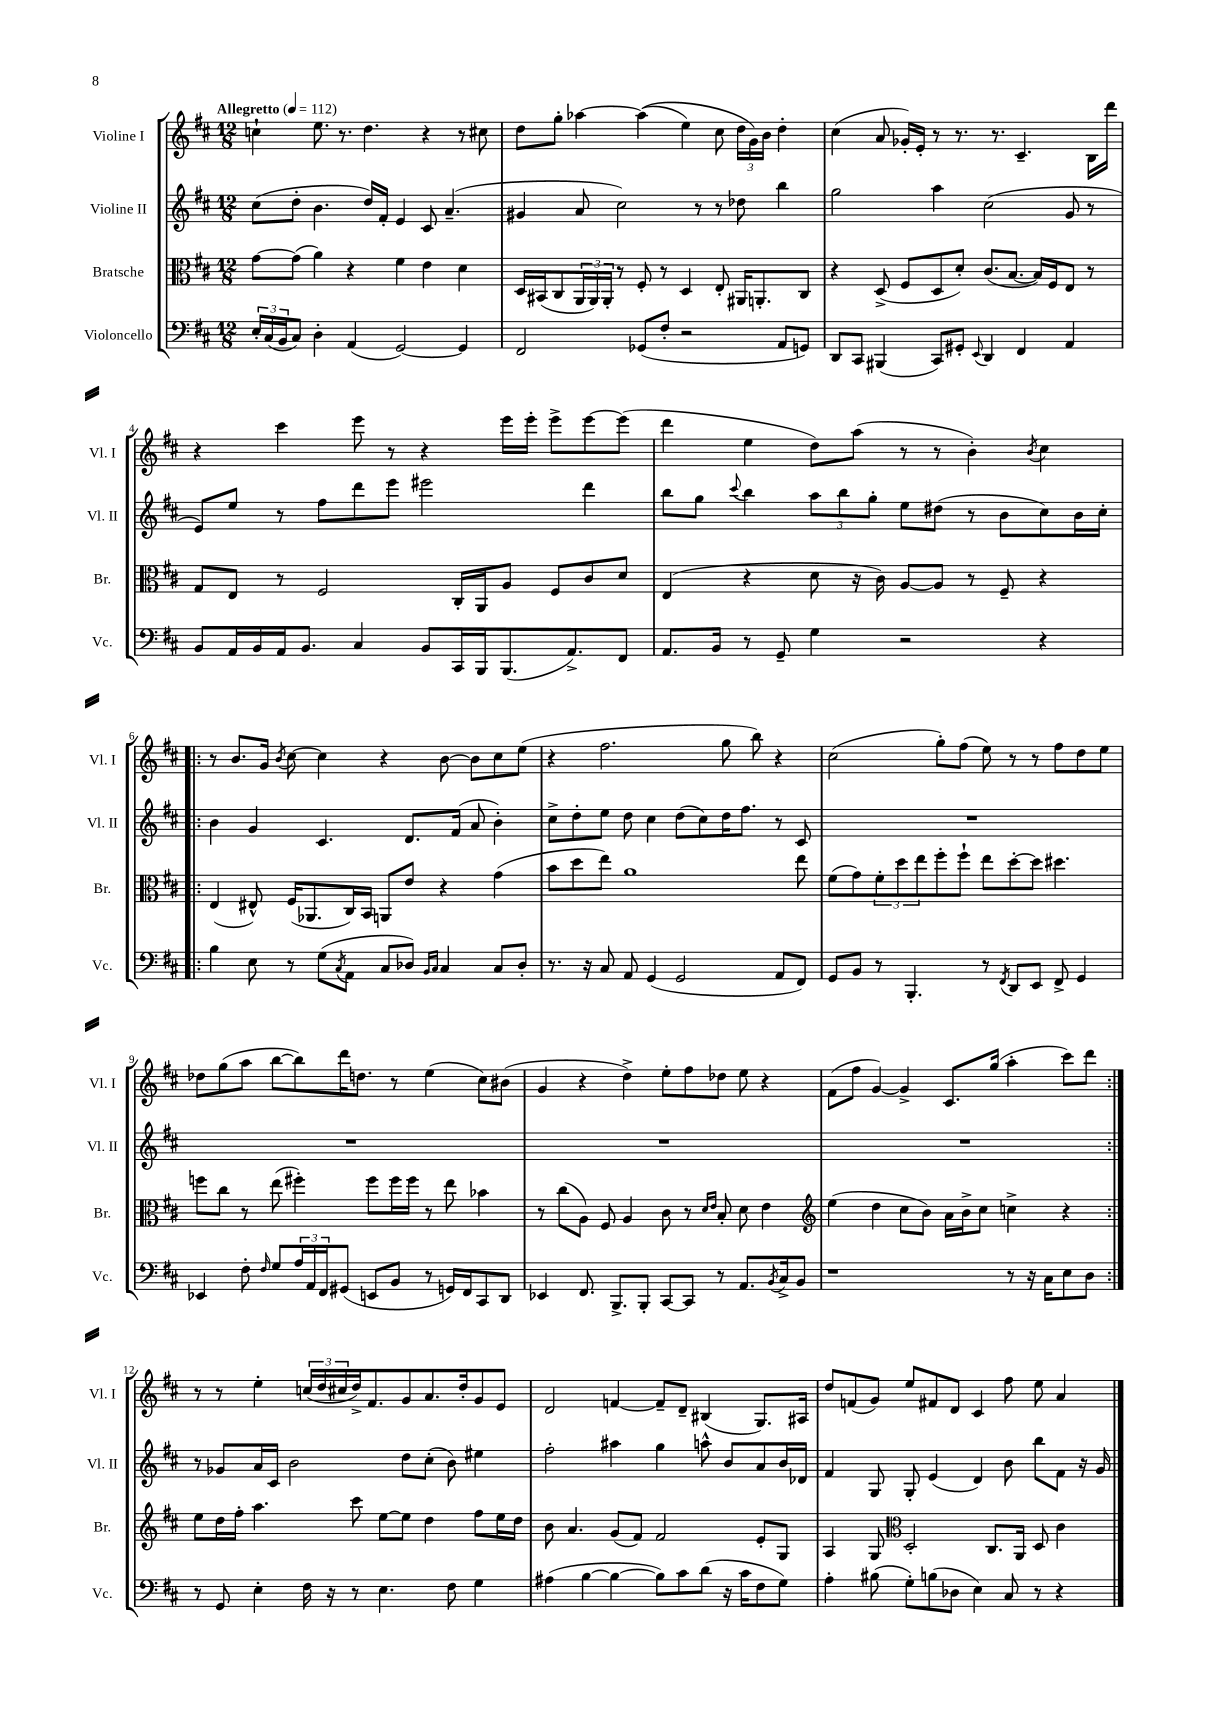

**kern	**kern	**kern	**kern
*staff4	*staff3	*staff2	*staff1
*clefF4	*clefC3	*clefG2	*clefG2
*k[f#c#]	*k[f#c#]	*k[f#c#]	*k[f#c#]
*M12/8	*M12/8	*M12/8	*M12/8
*MM112	*MM112	*MM112	*MM112
24E'	[8g	(8cc#	4cc`
(24C#	.	.	.
24BB	.	.	.
8C#)	(8g]	8dd'	.
4D'	4a)	4.b	8.ee
.	.	.	8.r
(4AA	4r	.	.
.	.	16dd)	4.dd
.	.	16f#'	.
[2GG)	4f#	4e	.
.	4e	8c#	4r
.	.	(4.a~	.
4GG]	4d	.	8r
.	.	.	8cc#
=	=	=	=
2FF#	16D	4g#	8dd
.	(16BB#	.	.
.	8C#	.	8gg'
.	24AA	8a	[4aa-
.	24AA)	.	.
.	24AA'	.	.
.	8r	2cc#)	.
(8GG-	8F#'	.	&((4aa-]
8F#'	8r	.	.
2r	4D	.	4ee)
.	.	8r	.
.	8E'	8r	8cc#
.	16AA#	8dd-	24dd
.	.	.	24g&)
.	8.AA'	.	.
.	.	.	24b
8AA	.	4bb	4dd'
8GG)	8C#	.	.
=	=	=	=
8DD	4r	2gg	(4cc#
8CC#	.	.	.
(4BBB#	(8D^	.	8a
.	8F#	.	16g-')
.	.	.	16e'
8CC#)	8D	4aa	8r
8GG#'	8d')	.	8.r
8qqEE	.	.	.
4DD	(8.c#	(2cc#	.
.	.	.	8.r
.	[8.B	.	.
4FF#	.	.	4.c#~
.	16B])	.	.
.	16F#	.	.
4AA	8E	8g	.
.	8r	8r	16B
.	.	.	16ddd
=	=	=	=
8BB	8G	8e)	4r
16AA	8E	8ee	.
16BB	.	.	.
16AA	8r	8r	4ccc#
8.BB	.	.	.
.	2F#	8ff#	.
4C#	.	8ddd	8eee
.	.	8eee	8r
8BB	.	2eee#	4r
16CC#	16C#'	.	.
16BBB	16AA	.	.
(8.BBB	8A	.	16eee
.	.	.	16eee'
.	8F#	.	8eee^
8.AA^)	.	.	.
.	8c#	4ddd	[8eee
8FF#	8d	.	(8eee]
=	=	=	=
8.AA	(4E	8bb	4ddd
.	.	8gg	.
16BB	.	.	.
.	.	8qqccc#	.
8r	4r	4bb	4ee
8GG~	.	.	.
4G	8d	12aa	8dd)
.	.	12bb	.
.	16r	.	(8aa
.	.	12gg'	.
.	16c#)	.	.
2r	[8A	8ee	8r
.	8A]	(8dd#	8r
.	8r	8r	4b')
.	8F#~	8b	.
.	.	.	8qb
4r	4r	8cc#)	4cc#
.	.	16b	.
.	.	16cc#'	.
=!|:	=!|:	=!|:	=!|:
4B	(4E	4b	8r
.	.	.	8.b
8E	8E#^^)	4g	.
.	.	.	16g
.	.	.	8qb
8r	(16F#	.	[8cc#
.	8.AA-	.	.
(8G	.	4.c#	4cc#]
8qC#	.	.	.
8AA	16C#)	.	.
.	16BB	.	.
8C#	8AA	.	4r
8D-)	8e	8.d	.
16qqBB	.	.	.
16qqC#	.	.	.
4C#	4r	.	[8b
.	.	(16f#	.
.	.	8a	8b]
8C#	(4g	4b')	8cc#
8D-'	.	.	(8ee
=	=	=	=
8.r	8b	8cc#^	4r
.	8dd	8dd'	.
16r	.	.	.
8C#	8ee)	8ee	2.ff#
8AA	1a	8dd	.
(4GG	.	4cc#	.
2GG	.	(8dd	.
.	.	8cc#)	.
.	.	16dd	8gg
.	.	8.ff#	.
.	.	.	8bb)
8AA	.	8r	4r
8FF#)	8ee	8c#	.
=	=	=	=
8GG	(8f#	1.r	(2cc#
8BB	8g)	.	.
8r	12f#'	.	.
.	12dd	.	.
4.BBB'	.	.	.
.	12ee	.	.
.	8ff#'	.	8gg')
.	8ff#`	.	(8ff#
8r	8ee	.	8ee)
8qFF#	.	.	.
8DD	[8dd'	.	8r
8EE	8dd]	.	8r
8FF#^	4.dd#	.	8ff#
4GG	.	.	8dd
.	.	.	8ee
=	=	=	=
4EE-	8ff	1.r	8dd-
.	8cc#	.	(8gg
8F#'	8r	.	8aa
16qqF#	.	.	.
8G	(8ee	.	[8bb
24A	4ff#')	.	8bb])
24AA	.	.	.
24FF#	.	.	.
(8GG#	.	.	16ddd
.	.	.	8.dd
8EE	8ff#	.	.
8BB	16ff#	.	8r
.	16ff#	.	.
8r	8r	.	(4ee
16GG)	8ee	.	.
16FF#	.	.	.
8CC#	4b-	.	8cc#)
8DD	.	.	(8b#
=	=	=	=
4EE-	8r	1.r	4g
.	(8cc#	.	.
8.FF#	8A)	.	4r
.	8F#	.	.
8.BBB^	.	.	.
.	4A	.	4dd^)
8BBB'	.	.	.
[8CC#	8c#	.	8ee'
8CC#]	8r	.	8ff#
.	16qqd	.	.
.	16qqe	.	.
8r	8B'	.	8dd-
8.AA	8d	.	8ee
.	4e	.	4r
8qBB	.	.	.
16C#^	.	.	.
8BB	.	.	.
=	=	=	=
*	*clefG2	*	*
1r	(4ee	1.r	(8f#
.	.	.	8ff#
.	4dd	.	[4g)
.	8cc#	.	4g^]
.	8b)	.	.
.	16a	.	8.c#
.	16b^	.	.
.	8cc#	.	.
.	.	.	(16gg
8r	4cc^	.	4aa'
16r	.	.	.
16C#	.	.	.
8E	4r	.	8ccc#)
8D	.	.	8ddd
=:|!	=:|!	=:|!	=:|!
8r	8ee	8r	8r
8GG	16dd	8g-	8r
.	16ff#'	.	.
4E'	4.aa	16a	4ee'
.	.	16c#	.
.	.	2b	.
16F#	.	.	(24cc
.	.	.	24dd
16r	.	.	.
.	.	.	24cc#
8r	8ccc#	.	16dd^)
.	.	.	8.f#
4.E	[8ee	.	.
.	8ee]	8dd	8g
.	4dd	(8cc#'	8.a
8F#	.	8b)	.
.	.	.	16dd'
4G	8ff#	4ee#	8g
.	16ee	.	8e
.	16dd	.	.
=	=	=	=
(4A#	8b	2ff#'	2d
.	4.a	.	.
[4B	.	.	.
4B_	(8g	4aa#	[4f
.	8f#)	.	.
8B])	2f#	4gg	8f~]
8c#	.	.	8d~
(8d	.	8aa^^	(4B#
16r	.	8b	.
16c#	.	.	.
8F#	8e'	8a	8.G)
8G)	8G	16b	.
.	.	16d-	16A#
=	=	=	=
4A'	4A	4f#	8dd
.	.	.	(8f
(8B#	8G	8G	8g)
*	*clefC3	*	*
8G')	2D'	8G'	8ee
(8B	.	(4e	8f#
8D-	.	.	8d
4E)	.	4d)	4c#
.	8.C#	.	.
8C#	.	8b	8ff#
.	16AA	.	.
8r	8D	8bb	8ee
4r	4c#	8f#	4a
.	.	16r	.
.	.	16g	.
==	==	==	==
*-	*-	*-	*-
